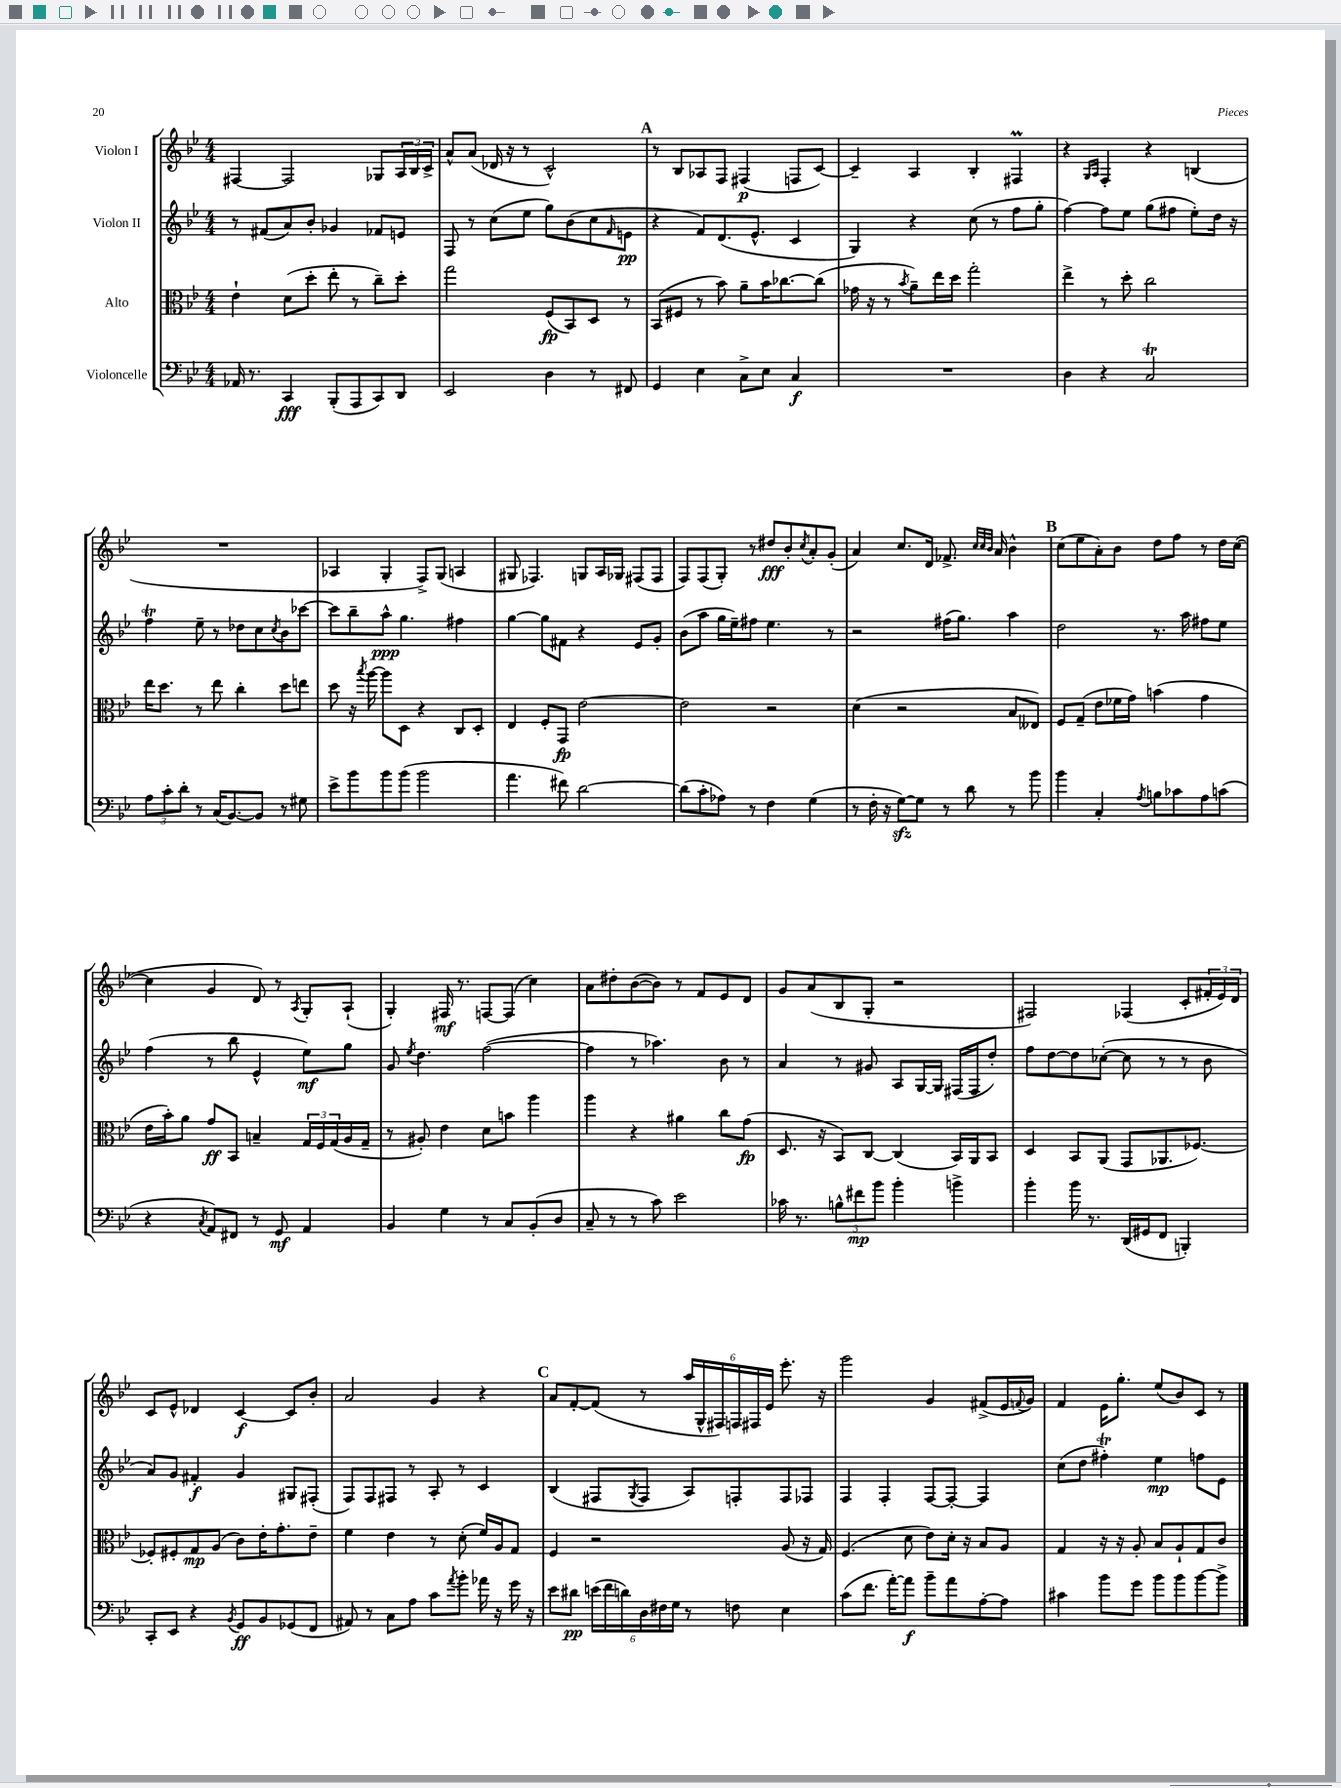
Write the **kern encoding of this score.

**kern	**dynam	**kern	**dynam	**kern	**dynam	**kern	**dynam
*part4	*part4	*part3	*part3	*part2	*part2	*part1	*part1
*staff4	*staff4	*staff3	*staff3	*staff2	*staff2	*staff1	*staff1
*I"Violoncelle	*	*I"Alto	*	*I"Violon II	*	*I"Violon I	*
*clefF4	*	*clefC3	*	*clefG2	*	*clefG2	*
*k[b-e-]	*	*k[b-e-]	*	*k[b-e-]	*	*k[b-e-]	*
*M4/4	*	*M4/4	*	*M4/4	*	*M4/4	*
=93	=93	=93	=93	=93	=93	=93	=93
16AA-X/	.	4e-`\	.	8r	.	[4F#X/	.
8.r	.	.	.	.	.	.	.
.	.	.	.	(8f#X/L	.	.	.
4CC/	fff	(8d\L	.	8a/)	.	2F#/]	.
.	.	8dd'\J	.	8b-'/J	.	.	.
(8BBB-'/L	.	8ee-'\	.	4g-X/	.	.	.
8AAA/	.	8r	.	.	.	.	.
8CC/)	.	8cc~\L)	.	8f-X/L	.	8G-X/L	.
8DD/J	.	8dd'\J	.	8en/J	.	24A/L	.
.	.	.	.	.	.	24B-/	.
.	.	.	.	.	.	24c^/JJ	.
=94	=94	=94	=94	=94	=94	=94	=94
2EE-/	.	2gg\	.	8F/	.	8a^^/L	.
.	.	.	.	8r	.	(8a/J	.
.	.	.	.	(8cc\L	.	16d-X/	.
.	.	.	.	.	.	16r	.
.	.	.	.	8ee-\J	.	8r	.
4D\	.	(8F/L	fp	8gg\L)	.	2c^^/)	.
.	.	8BB-/)	.	(8b-\	.	.	.
8r	.	8D/J	.	8cc\	.	.	.
.	.	.	.	16qqf/	.	.	.
8FF#X/	.	8r	.	8en\J	pp	.	.
!!LO:REH:place=s1:t=A
=95	=95	=95	=95	=95	=95	=95	=95
4GG/	.	(8BB-/L	.	4r	.	8r	.
.	.	8F#X/J	.	.	.	8B-/L	.
4E-\	.	8r	.	8f/L)	.	8A-X/	.
.	.	8b-\)	.	(8.d/	.	8F/J	.
8C^\L	.	8a~\L	.	.	.	(4F#X/	p
.	.	.	.	8.e-^^/J	.	.	.
8E-\J	.	16b-\K	.	.	.	.	.
.	.	[8.cc-X\	.	.	.	.	.
4C/	f	.	.	4c/	.	8Fn/L	.
.	.	(8cc-\J]	.	.	.	[8c/J)	.
=96	=96	=96	=96	=96	=96	=96	=96
1r	.	16g-X\	.	4G/)	.	4c~/]	.
.	.	16r	.	.	.	.	.
.	.	8r	.	.	.	.	.
.	.	8qb-/	.	.	.	.	.
.	.	8a~\L)	.	4r	.	4A/	.
.	.	16ee-\L	.	.	.	.	.
.	.	16dd\JJ	.	.	.	.	.
.	.	2gg'\	.	(8cc\	.	4B-'/	.
.	.	.	.	8r	.	.	.
.	.	.	.	8ff\L	.	4F#Xm/	.
.	.	.	.	8gg'\J	.	.	.
=97	=97	=97	=97	=97	=97	=97	=97
4D\	.	4ee-^\	.	[4ff\)	.	4r	.
.	.	.	.	.	.	16qqG/LL	.
.	.	.	.	.	.	16qqA/JJ	.
4r	.	8r	.	8ff\L]	.	4F'/	.
.	.	8dd'\	.	8ee-\J	.	.	.
2CT/	.	2cc\	.	(8gg\L	.	4r	.
.	.	.	.	8ff#X\J	.	.	.
.	.	.	.	8ee-'\L)	.	(4Bn/	.
.	.	.	.	16dd\Jk	.	.	.
.	.	.	.	16r	.	.	.
!!LO:LB:g=z
=98	=98	=98	=98	=98	=98	=98	=98
12A\L	.	16ee-\KL	.	4ffT\	.	1r	.
.	.	8.dd\J	.	.	.	.	.
12c'\	.	.	.	.	.	.	.
12d'\J	.	.	.	.	.	.	.
8r	.	8r	.	8ee-~\	.	.	.
(16C/KL	.	8ee-\	.	8r	.	.	.
[8.BB-/)	.	.	.	.	.	.	.
.	.	4cc'\	.	8dd-X\L	.	.	.
8BB-/J]	.	.	.	8cc\	.	.	.
.	.	.	.	8qcc/	.	.	.
8r	.	8dd\L	.	8b-\	.	.	.
8G#X\	.	8een\J	.	[8ccc-X\J	.	.	.
=99	=99	=99	=99	=99	=99	=99	=99
8e-^\L	.	8dd\	.	8ccc-\L]	.	4A-X/	.
8b-\	.	16r	.	8bb-~\	.	.	.
.	.	8qbb-/	.	.	.	.	.
.	.	[16aa\	.	.	.	.	.
8b-\	.	8aa\L]	.	8aa^^\J	ppp	4G'/	.
(8b-\J	.	8D\J	.	4.gg\	.	.	.
2b-\	.	4r	.	.	.	8F^/L)	.
.	.	.	.	.	.	(8G/J	.
.	.	8C/L	.	4ff#X\	.	4An/	.
.	.	8D'/J	.	.	.	.	.
=100	=100	=100	=100	=100	=100	=100	=100
4.a\	.	4E-/	.	[4gg\	.	8G#X/	.
.	.	.	.	.	.	4.F-X/)	.
.	.	8F'/L	.	8gg\L]	.	.	.
8f#X\)	.	8GG/J	fp	8f#X\J	.	.	.
[2d\	.	[2e-\	.	4r	.	8Gn/L	.
.	.	.	.	.	.	16A/L	.
.	.	.	.	.	.	16G-X/JJ	.
.	.	.	.	8e-/L	.	(8F#X/L	.
.	.	.	.	8g'/J	.	8F#/J	.
=101	=101	=101	=101	=101	=101	=101	=101
(8d\L]	.	2e-\]	.	(8b-\L	.	8F/L)	.
8c'\	.	.	.	8aa\J	.	(8F/	.
8A-X\J)	.	.	.	16gg\LL	.	8G'/J)	.
.	.	.	.	16ee-~\J)	.	.	.
8r	.	.	.	8ff#X\J	.	8r	.
4F\	.	2r	.	4.ee-\	.	8dd#X/L	fff
.	.	.	.	.	.	8b-'/	.
.	.	.	.	.	.	8qcc/	.
(4G\	.	.	.	.	.	8a'/	.
.	.	.	.	8r	.	(8g'/J	.
=102	=102	=102	=102	=102	=102	=102	=102
8r	.	(4d\	.	2r	.	4a/)	.
16F'\	.	.	.	.	.	.	.
16r	.	.	.	.	.	.	.
[8Gzz\L)	.	2r	.	.	.	8.cc/L	.
8G\J]	.	.	.	.	.	.	.
.	.	.	.	.	.	16d/Jk	.
8r	.	.	.	(16ff#X\KL	.	8.f-X^/	.
.	.	.	.	8.gg\J)	.	.	.
8d\	.	.	.	.	.	.	.
.	.	.	.	.	.	32qqcc/LLL	.
.	.	.	.	.	.	32qqcc/	.
.	.	.	.	.	.	32qqb-/JJJ	.
.	.	.	.	.	.	16a/	.
8r	.	8B-/L	.	4aa\	.	4b-^^\	.
8b-\	.	8E--X/J)	.	.	.	.	.
!!LO:REH:place=s1:t=B
=103	=103	=103	=103	=103	=103	=103	=103
4b-\	.	8F/L	.	2dd\	.	(8cc\L	.
.	.	(8G~/J	.	.	.	8ee-\	.
4C'/	.	8e-\L	.	.	.	8a'\)	.
.	.	16f-X\L	.	.	.	8b-\J	.
.	.	16g\JJ)	.	.	.	.	.
8qA/	.	.	.	.	.	.	.
8Bn\L	.	(4bn\	.	8.r	.	8dd\L	.
8c-X\	.	.	.	.	.	8ff\J	.
.	.	.	.	16aa\	.	.	.
8A\	.	4g\	.	8ff#X\L	.	8r	.
(8cn\J	.	.	.	8ee-\J	.	16dd\LL	.
.	.	.	.	.	.	([16cc\JJ	.
!!LO:LB:g=z
=104	=104	=104	=104	=104	=104	=104	=104
4r	.	16e-\LL	.	(4ff\	.	4cc\]	.
.	.	16b-'\J)	.	.	.	.	.
.	.	8a\J	.	.	.	.	.
8qC/	.	.	.	.	.	.	.
8AA/L)	.	8g/L	ff	8r	.	4g/	.
8FF#X/J	.	8BB-/J	.	8bb-\	.	.	.
8r	.	4Bn~/	.	4e-^^/	.	8d/)	.
8GG/	mf	.	.	.	.	8r	.
.	.	.	.	.	.	8qA/	.
4AA/	.	24G/LL	.	8ee-\L)	mf	8G'/L	.
.	.	24F/	.	.	.	.	.
.	.	(24G/	.	.	.	.	.
.	.	16A/	.	8gg\J	.	(8A`/J	.
.	.	16G~/JJ	.	.	.	.	.
=105	=105	=105	=105	=105	=105	=105	=105
4BB-/	.	8r	.	8g/	.	4G'/)	.
.	.	.	.	8qee-/	.	.	.
.	.	8A#X'/)	.	4.dd\	.	.	.
4G\	.	4e-\	.	.	.	16F#X/	mf
.	.	.	.	.	.	8.r	.
8r	.	8d\L	.	([2ff\	.	[8Fn/L	.
8C/L	.	8bn\J	.	.	.	(8F/J]	.
(8BB-'/	.	4aa\	.	.	.	4cc\)	.
8D/J	.	.	.	.	.	.	.
=106	=106	=106	=106	=106	=106	=106	=106
8C~/	.	4aa\	.	4ff\]	.	8a\L	.
8r	.	.	.	.	.	8dd#X'\	.
8r	.	4r	.	8r	.	([8b-\	.
8c\)	.	.	.	4.aa-X\)	.	8b-\J])	.
2e-\	.	4a#X\	.	.	.	8r	.
.	.	.	.	.	.	8f/L	.
.	.	8cc\L	.	8b-\	.	8e-/	.
.	.	(8g\J	fp	8r	.	8d/J	.
=107	=107	=107	=107	=107	=107	=107	=107
16c-X\	.	8.D/	.	4a/	.	8g/L	.
8.r	.	.	.	.	.	.	.
.	.	.	.	.	.	(8a/	.
.	.	16r	.	.	.	.	.
12Bn^^\L	.	8BB-/L)	.	8r	.	8B-/	.
12f#X\	mp	.	.	.	.	.	.
.	.	[8C/J	.	8g#X/	.	8G'/J	.
12b-\J	.	.	.	.	.	.	.
4b-'\	.	(4C/]	.	8A/L	.	2r	.
.	.	.	.	[16G/L	.	.	.
.	.	.	.	16G/JJ]	.	.	.
4bn^\	.	16BB-/LL)	.	(16F#X/LL	.	.	.
.	.	16AA/J	.	16F#/J	.	.	.
.	.	8BB-/J	.	8dd'/J)	.	.	.
=108	=108	=108	=108	=108	=108	=108	=108
4b-'\	.	4D/	.	8ff\L	.	2F#X/)	.
.	.	.	.	[8dd\	.	.	.
16b-\	.	8BB-/L	.	8dd\]	.	.	.
8.r	.	.	.	.	.	.	.
.	.	(8AA/J	.	([8cc-X'\J	.	.	.
(16DD/LL	.	8GG/L	.	8cc-\]	.	(4F-X/	.
16GG#X/J	.	.	.	.	.	.	.
8FF/J	.	8.AA-X/	.	8r	.	.	.
4BBBn'/)	.	.	.	8r	.	8c'/L	.
.	.	[8.F-X/J)	.	.	.	.	.
.	.	.	.	8b-\	.	24f#X'/L	.
.	.	.	.	.	.	24e-/)	.
.	.	.	.	.	.	24d/JJ	.
!!LO:LB:g=z
=109	=109	=109	=109	=109	=109	=109	=109
8CC'/L	.	8F-X'/L]	.	8a/L)	.	8c/L	.
8EE-/J	.	8F#X'/	.	8g/J	.	8e-^^/J	.
4r	.	8G/	mp	4f#X'/	f	4d-X/	.
.	.	(8A/J	.	.	.	.	.
8qBB-/	.	.	.	.	.	.	.
8GG/L	ff	8c\L)	.	4g/	.	[4c/	f
8BB-/	.	16e-'\K	.	.	.	.	.
.	.	8.g'\	.	.	.	.	.
(8GG-X/	.	.	.	8G#X/L	.	8c/L]	.
8FF/J	.	8e-~\J	.	(8F#X'/J	.	8b-'/J	.
=110	=110	=110	=110	=110	=110	=110	=110
8AA#X/)	.	4f\	.	8F/L)	.	2a/	.
8r	.	.	.	8F/	.	.	.
8C\L	.	4e-\	.	8F#X/J	.	.	.
8A\J	.	.	.	8r	.	.	.
8c\L	.	8r	.	8A'/	.	4g/	.
8qa/	.	.	.	.	.	.	.
8b-'\J	.	(8d'\	.	8r	.	.	.
16a-X\	.	16f/LL)	.	4c/	.	4r	.
16r	.	16A/J	.	.	.	.	.
16g\	.	8G/J	.	.	.	.	.
16r	.	.	.	.	.	.	.
!!LO:REH:place=s1:t=C
=111	=111	=111	=111	=111	=111	=111	=111
8e-\L	.	4F/	.	(4B-/	.	8a/L	.
8d#X\J	pp	.	.	.	.	[8f'/	.
(24en\LL	.	2r	.	8F#X/L	.	(8f/J]	.
24f\	.	.	.	.	.	.	.
24dn\)	.	.	.	.	.	.	.
.	.	.	.	8qG/	.	.	.
24D\	.	.	.	8F#/J	.	8r	.
24F#X\	.	.	.	.	.	.	.
24G\JJ	.	.	.	.	.	.	.
8r	.	.	.	8A/L)	.	24aa/LL	.
.	.	.	.	.	.	24G^^/	.
.	.	.	.	.	.	24F#X/)	.
8Fn\	.	.	.	8Fn'/	.	24Fn/	.
.	.	.	.	.	.	24F#X/	.
.	.	.	.	.	.	24e-/JJ	.
4E-\	.	(8A/	.	8F/	.	8.eee-'\	.
.	.	16r	.	8F-X/J	.	.	.
.	.	16G/)	.	.	.	16r	.
=112	=112	=112	=112	=112	=112	=112	=112
(8c\L	.	(4.F/	.	4F/	.	2ggg\	.
8.f\J	.	.	.	.	.	.	.
.	.	.	.	4F'/	.	.	.
[16a'\KL)	.	.	.	.	.	.	.
8a\J]	f	8d\	.	.	.	.	.
8b-~\L	.	8e-\L)	.	[8F/L	.	4g/	.
8a\	.	16d'\Jk	.	8F'/J_	.	.	.
.	.	16r	.	.	.	.	.
[8A'\	.	8B-/L	.	4F/]	.	(8f#X^/L	.
8A\J]	.	8A/J	.	.	.	16e-/L	.
.	.	.	.	.	.	8qqfn/	.
.	.	.	.	.	.	16g/JJ)	.
=113	=113	=113	=113	=113	=113	=113	=113
4c#X\	.	4G/	.	(8cc\L	.	4f/	.
.	.	.	.	8dd\J	.	.	.
8b-\L	.	16r	.	4ff#Xt'\)	.	16e-\KL	.
.	.	16r	.	.	.	8.gg'\J	.
8g\J	.	8A'/	.	.	.	.	.
8b-\L	.	8B-/L	.	4ee-\	mp	(8ee-/L	.
8b-\	.	8A`/	.	.	.	8b-/)	.
[8b-\	.	8G/	.	8ffn\L	.	8c/J	.
8b-^\J]	.	8c/J	.	8e-\J	.	8r	.
==	==	==	==	==	==	==	==
*-	*-	*-	*-	*-	*-	*-	*-
